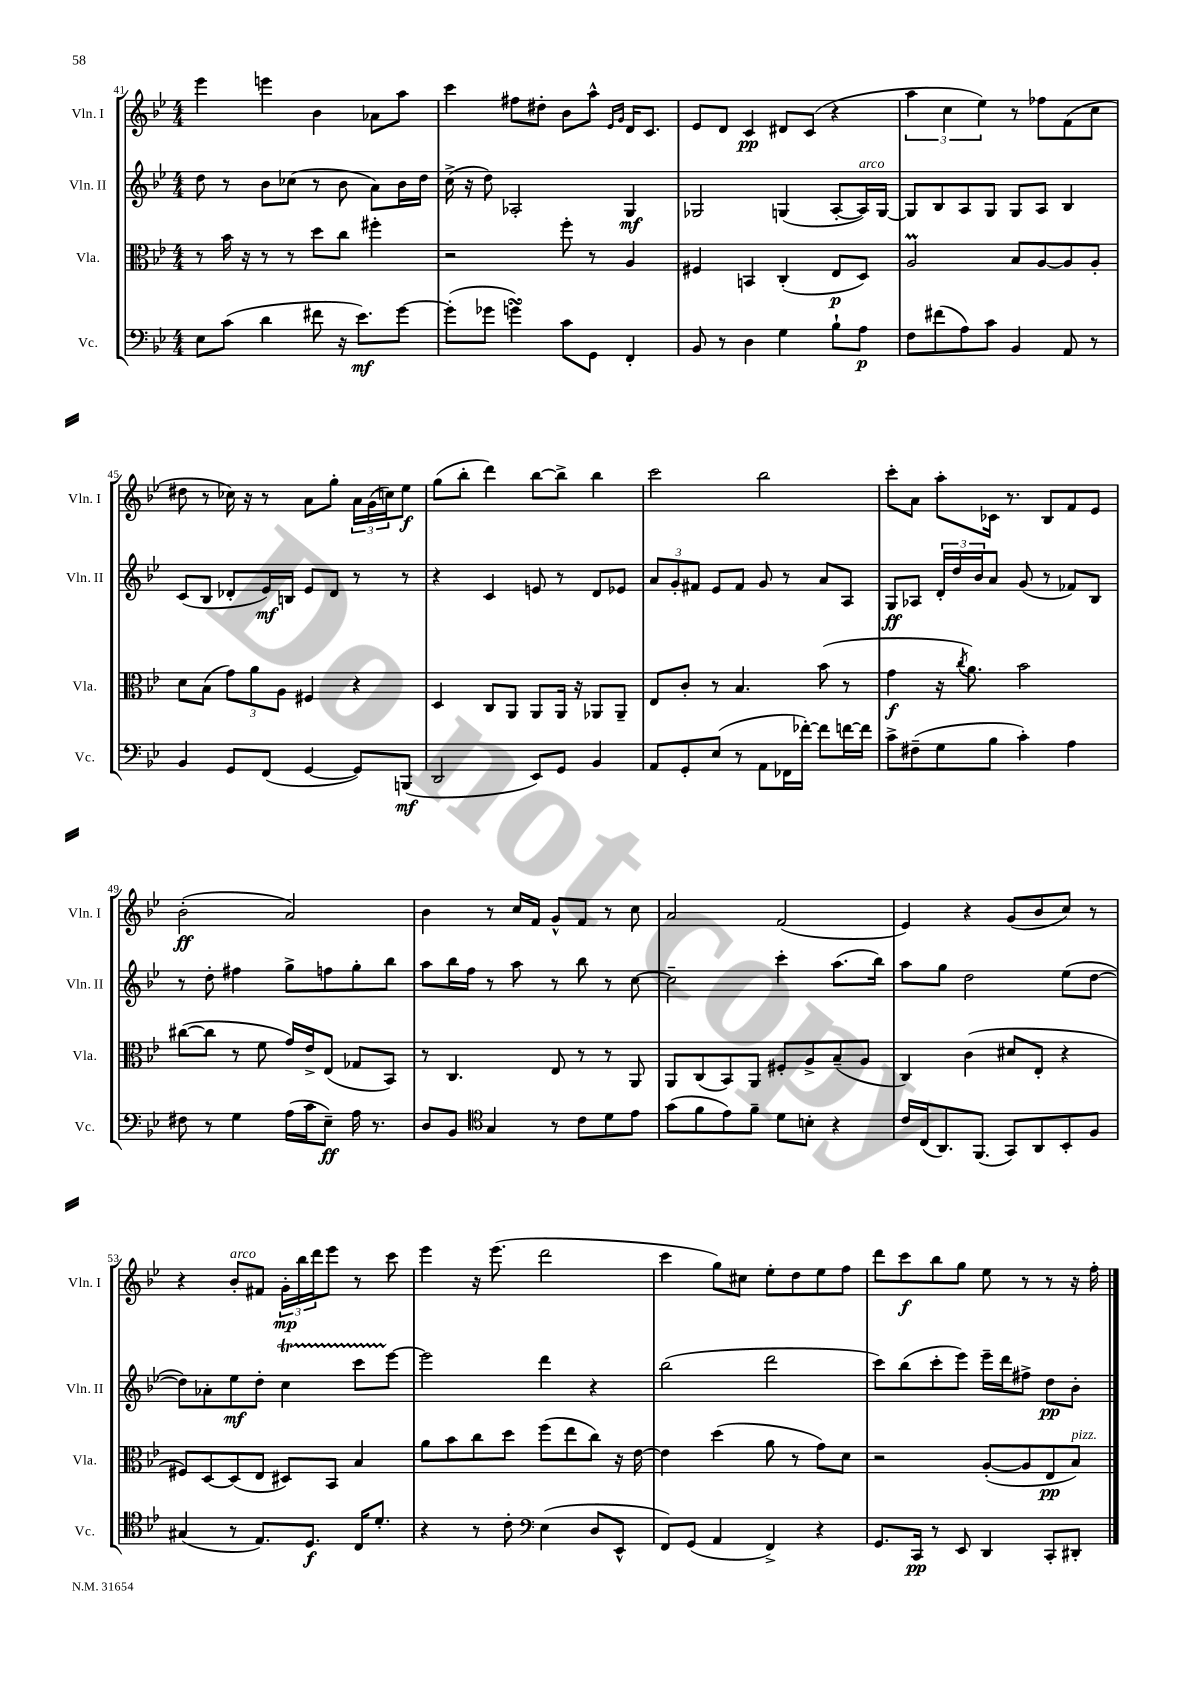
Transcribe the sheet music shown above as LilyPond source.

<<
\new StaffGroup <<
\new Staff = "s0" \with { instrumentName = "Vln. I" shortInstrumentName = "Vln. I" } {
    \clef treble \key bes \major \numericTimeSignature \time 4/4
    ees'''4 e'''4 bes'4 aes'8 a''8 |
    c'''4 fis''8 dis''8-. bes'8 a''8-^ \grace { ees'16 g'16 } d'16 c'8. |
    ees'8 d'8 c'4\pp dis'8 c'8( r4 |
    \tuplet 3/2 { a''4 c''4 ees''4) } r8 fes''8 f'8( c''8 |
    dis''8 r8 ces''16) r16 r8 a'8 g''8-. \tuplet 3/2 { a'16 g'16( c''16) } ees''8\f |
    g''8( bes''8-. d'''4) bes''8~ bes''8-> bes''4 |
    c'''2 bes''2 |
    c'''8-. a'8 a''8-. ces'16 r8. bes8 f'8 ees'8 |
    bes'2-.\ff( a'2) |
    bes'4 r8 c''16 f'16 g'8-^ f'8 r8 c''8 |
    a'2 f'2( |
    ees'4) r4 g'8( bes'8 c''8) r8 |
    r4 bes'8-.^\markup { \italic "arco" } fis'8 \tuplet 3/2 { g'16-.\mp bes''16 d'''16 } ees'''8 r8 c'''8 |
    ees'''4 r16 ees'''8.( d'''2 |
    c'''4 g''8) cis''8 ees''8-. d''8 ees''8 f''8 |
    d'''8 c'''8\f bes''8 g''8 ees''8 r8 r8 r16 f''16-. \bar "|." |
}
\new Staff = "s1" \with { instrumentName = "Vln. II" shortInstrumentName = "Vln. II" } {
    \clef treble \key bes \major \numericTimeSignature \time 4/4
    d''8 r8 bes'8 ces''8( r8 bes'8 a'8) bes'16 d''16 |
    c''16->( r16 d''8) aes2-. g4\mf |
    ges2 g4( a8~-. a16^\markup { \italic "arco" }) g16~ |
    g8 bes8 a8 g8 g8 a8 bes4 |
    c'8( bes8 des'8-. ees'16\mf) b16 ees'8 des'8 r8 r8 |
    r4 c'4 e'8 r8 d'8 ees'8 |
    \tuplet 3/2 { a'8 g'8-. fis'8 } ees'8 fis'8 g'8 r8 a'8 a8 |
    g8\ff aes8 \tuplet 3/2 { d'16-. d''16 bes'16 } a'8 g'8( r8 fes'8) bes8 |
    r8 d''8-. fis''4 g''8-> f''8 g''8-. bes''8 |
    a''8 bes''16 f''16 r8 a''8 r8 bes''8 r8 c''8~ |
    c''2-- c'''4-. a''8.( bes''16) |
    a''8 g''8 d''2 ees''8( d''8~ |
    d''8) aes'8-. ees''8\mf d''8-. c''4\startTrillSpan c'''8 ees'''8~\stopTrillSpan |
    ees'''2 d'''4 r4 |
    bes''2( d'''2 |
    c'''8) bes''8( c'''8-. ees'''8) ees'''16-- d'''16 fis''8-> d''8\pp bes'8-. \bar "|." |
}
\new Staff = "s2" \with { instrumentName = "Vla." shortInstrumentName = "Vla." } {
    \clef alto \key bes \major \numericTimeSignature \time 4/4
    r8 bes'16 r16 r8 r8 d''8 c''8 fis''4-. |
    r2 f''8-. r8 a4 |
    fis4 b,4 c4-.( ees8\p d8) |
    a2\prall bes8 a8~ a8 a8-. |
    d'8 bes8( \tuplet 3/2 { g'8) a'8 a8 } fis4 r4 |
    d4 c8 a,8 a,8 a,16 r16 aes,8 aes,8-- |
    ees8 c'8-. r8 bes4. bes'8( r8 |
    g'4\f r16 \acciaccatura { c''8 } a'8.) bes'2 |
    cis''8~( cis''8 r8 f'8 g'16) ees'16-> ees8( ges8 bes,8) |
    r8 c4. ees8 r8 r8 a,8 |
    a,8 c8( bes,8) a,8 fis8-. a8-> bes8--( a8 |
    c4) c'4( dis'8 ees8-. r4 |
    fis8) d8~ d8( ees8 dis8) bes,8 bes4 |
    a'8 bes'8 c''8 d''8 f''8( ees''8 c''8) r16 ees'16~ |
    ees'4 d''4( a'8 r8 g'8) d'8 |
    r2 a8~-.( a8 ees8\pp bes8^\markup { \italic "pizz." }) \bar "|." |
}
\new Staff = "s3" \with { instrumentName = "Vc." shortInstrumentName = "Vc." } {
    \clef bass \key bes \major \numericTimeSignature \time 4/4
    ees8 c'8( d'4 fis'8 r16 ees'8.\mf) g'8~ |
    g'8-.( ges'8 g'4\turn) c'8 g,8 f,4-. |
    bes,8 r8 d4 g4 bes8-! a8\p |
    f8 fis'8( a8) c'8 bes,4 a,8 r8 |
    bes,4 g,8 f,8( g,4~ g,8) b,,8\mf( |
    d,2 ees,8) g,8 bes,4 |
    a,8 g,8-. ees8( r8 a,8 fes,16 fes'16~-.) fes'8 f'16~ f'16 |
    c'8-> fis8--( g8 bes8 c'4-.) a4 |
    fis8 r8 g4 a16( c'16 ees8--\ff) a16 r8. |
    d8 bes,8 \clef tenor g4 r8 c'8 d'8 ees'8 |
    g'8( f'8 ees'8) f'8-- d'8 b8-. r4 |
    c'16 c16( a,8.) f,8.( g,8) a,8 bes,8-. f8 |
    gis4( r8 ees8.) d8.\f c16 d'8.-. |
    r4 r8 c'8-. \clef bass ees4( d8 ees,8-^ |
    f,8) g,8( a,4 f,4->) r4 |
    g,8. c,16\pp r8 ees,8 d,4 c,8-. dis,8-. \bar "|." |
}
>>
>>
\layout { \context { \Score currentBarNumber = #41 } }
